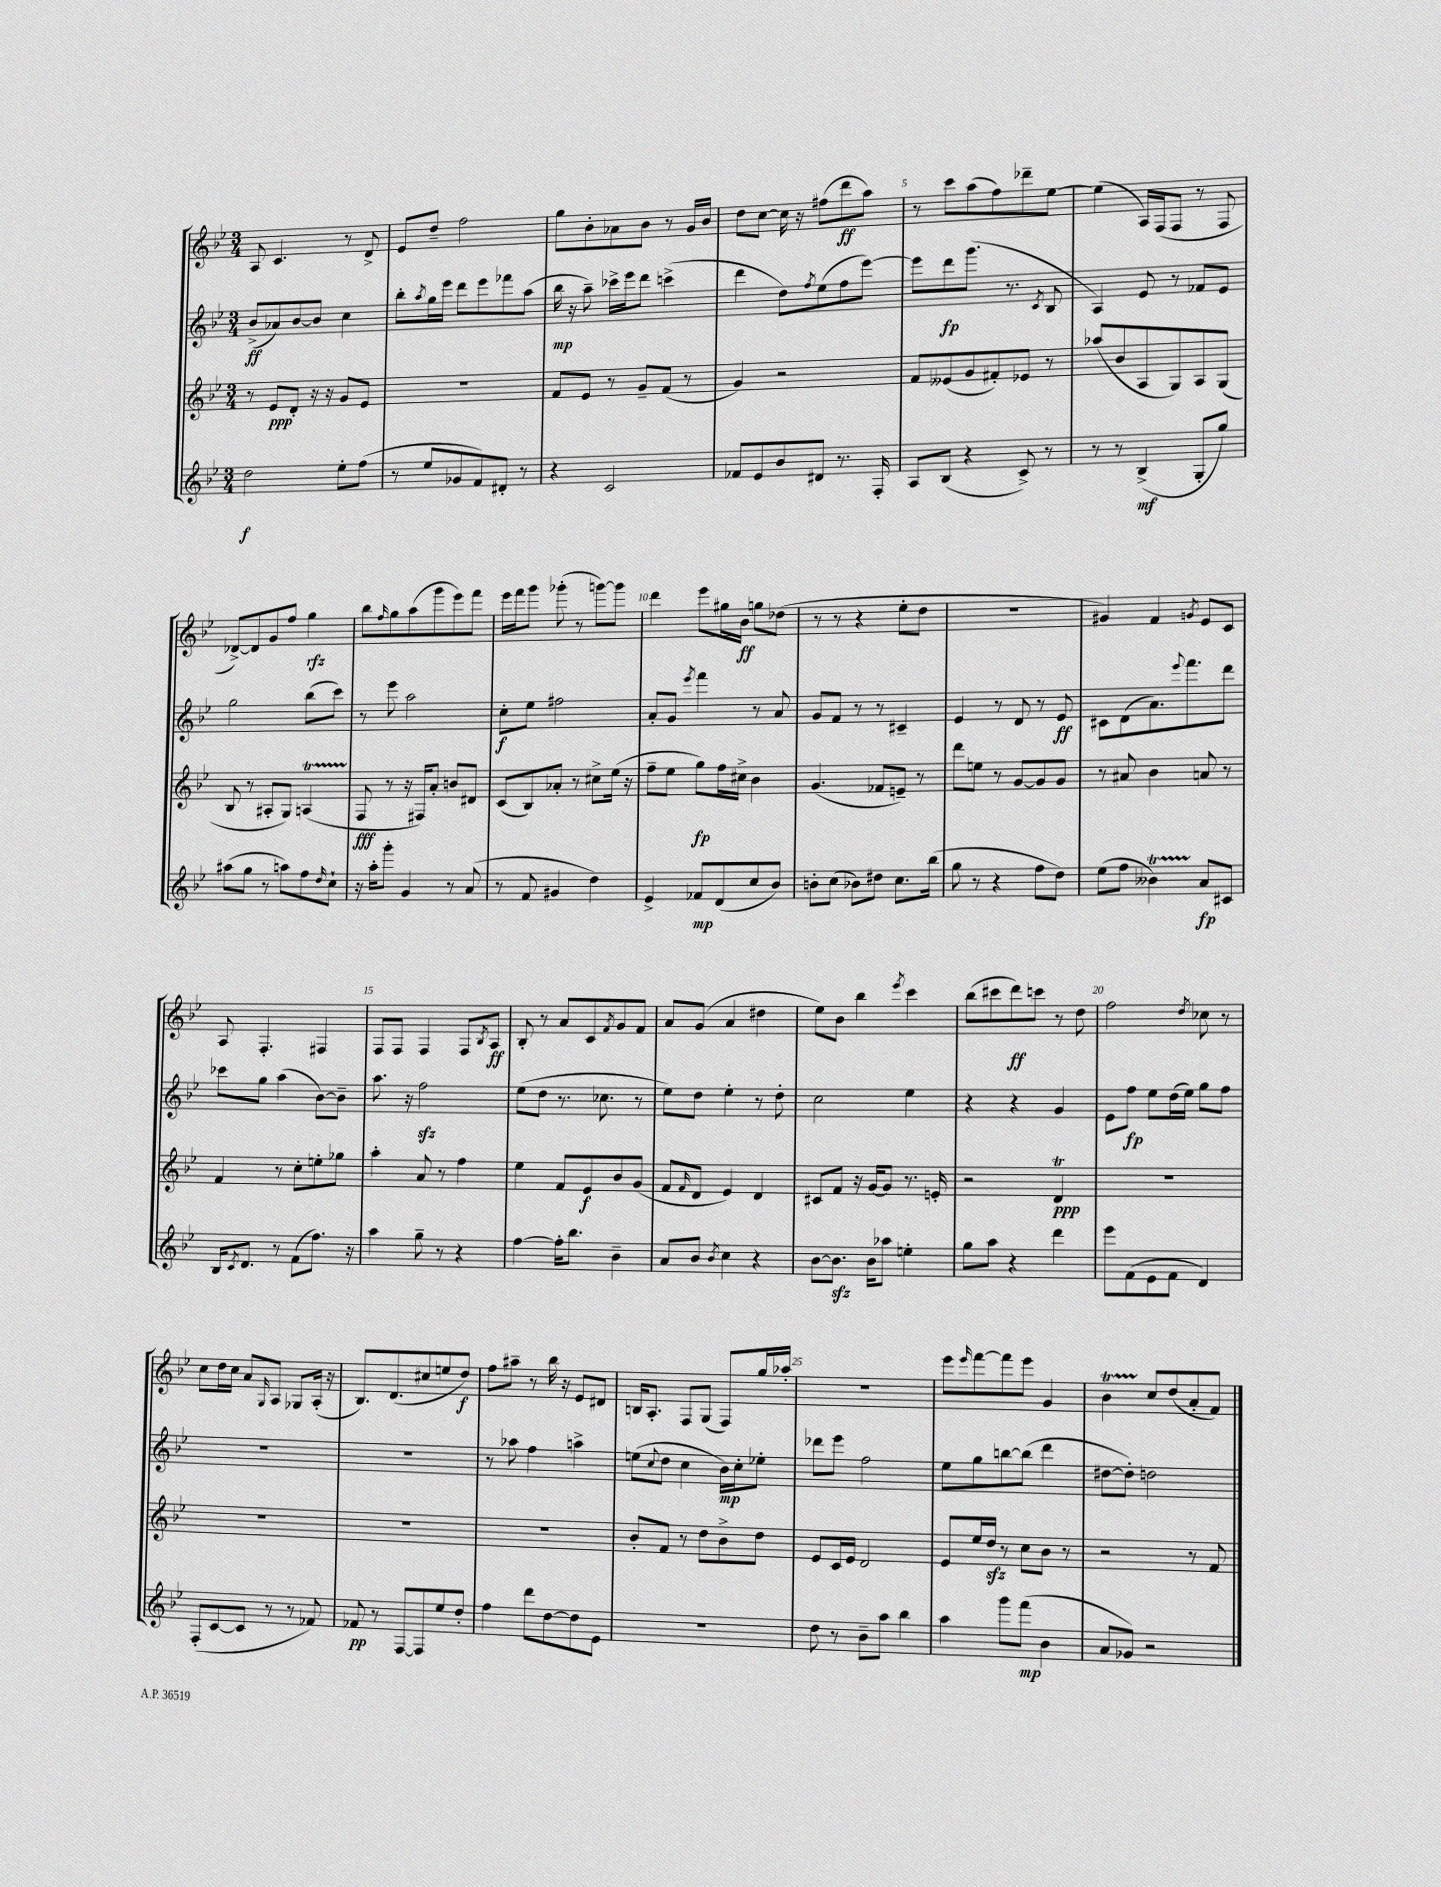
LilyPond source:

<<
\new StaffGroup <<
\new Staff = "s0" {
    \clef treble \key bes \major \numericTimeSignature \time 3/4
    a8 c'4. r8 d'8-> |
    ees'8 d''8-- f''2 |
    g''8 bes'8-. aes'8 bes'8 r8 g'16 bes'16 |
    d''8 c''8~ c''16 r16 fis''8( d'''8\ff a''8) |
    r8 c'''8 a''8( f''8) des'''8-- ees''8~ |
    ees''4( a16) f16( f8 r8 f8 |
    des'8~->) des'8 g'8 f''8 g''4\rfz |
    bes''8 \grace { f''16 } g''8 a''8( g'''8 ees'''8) f'''8 |
    ees'''16 f'''16 g'''8 ges'''8-.( r8 g'''8~) g'''8 |
    d'''4 ees'''8 gis''16 bes'16\ff g''8 des''8( |
    r8 r8 r4 ees''8-. d''8 |
    R2. |
    gis'4) f'4 \acciaccatura { g'8 } ees'8 c'8 |
    a8 f4.-. fis4 |
    f8 f8 f4 f8 \acciaccatura { bes8 } a8\ff |
    bes8-. r8 a'8 c'8 \acciaccatura { f'8 } g'8 f'8 |
    a'8 g'8( a'4 dis''4 |
    ees''8) bes'8 bes''4 \acciaccatura { ees'''8 } c'''4 |
    bes''8( cis'''8 d'''8\ff) c'''8 r8 d''8 |
    f''2 \acciaccatura { d''8 } ces''8 r8 |
    c''8 d''16 c''16 a'8 \grace { g16 } a8 ges8 a16-.( r16 |
    bes8.) d'8.( cis''8 e''8 d''8\f) |
    f''8 ais''8-- r8 bes''16 r16 ees'8 dis'8 |
    b16 a8.-. f8 g8( f8) g''16 aes''16-. |
    R2. |
    ees'''8 \grace { ees'''16 } f'''8~ f'''8 ees'''8 g'4 |
    bes'4\startTrillSpan c''8\stopTrillSpan d''8( a'8-. f'8) \bar "|." |
}
\new Staff = "s1" {
    \clef treble \key bes \major \numericTimeSignature \time 3/4
    bes'8->\ff( aes'8) bes'8~ bes'8 c''4 |
    bes''8-. \acciaccatura { a''8 } g''16 ees'''16 d'''8 ees'''8 fes'''8 a''8( |
    bes''16\mp r16 a''8--) ces'''16-> ees'''16 d'''8 c'''4->( |
    d'''4 d''8) \acciaccatura { f''8 } ees''8( f''8 ees'''8~) |
    ees'''8 d'''8\fp g'''8.( r8. \acciaccatura { c'8 } bes8 |
    a4) ees'8 r8 fes'8 ees'8 |
    g''2 bes''8( c'''8) |
    r8 ees'''8 a''2 |
    c''8-.\f ees''8 fis''2 |
    a'8-. g'8 \acciaccatura { ees'''8 } f'''4 r8 a'8 |
    g'8 f'8 r8 r8 cis'4-- |
    ees'4 r8 d'8 r8 ees'8\ff |
    cis'8 d'8( a'8.) \appoggiatura { ees'''8 } f'''8. d'''8 |
    ces'''8 g''8 a''4( bes'8~) bes'8-- |
    a''8. r16 f''2\sfz |
    ees''8( d''8 r8. ces''8. r8 |
    ees''8) d''8 ees''4-. r8 d''8-. |
    c''2 ees''4 |
    r4 r4 g'4 |
    ees'8 f''8\fp ees''8 d''16( ees''16) g''8 f''8 |
    R2. |
    R2. |
    r8 aes''8 f''4 a''4-> |
    e''8( \appoggiatura { c''8 } d''8 c''4 bes'16\mp) c''16-. ees''8-. |
    des'''8 ees'''8 f''2 |
    ees''8 g''8 b''8~ b''8( d'''4 |
    dis''8~ dis''8-.) d''2 \bar "|." |
}
\new Staff = "s2" {
    \clef treble \key bes \major \numericTimeSignature \time 3/4
    r8 ees'8\ppp d'8-. r16 r16 g'8 ees'8 |
    R2. |
    f'8 ees'8 r8 g'8-- f'8( r8 |
    g'4) r2 |
    f'8 eeses'8( g'8 fis'8-.) ees'8 r8 |
    aes''8( bes'8 a8 g8) a8 g8( |
    bes8 r8 ais8-. g8) a4\startTrillSpan( |
    f8\stopTrillSpan\fff r8 r16 fis16) a'8-. b'8 dis'8 |
    c'8( bes8) aes'8-. r8 cis''8-> ees''16( r16 |
    f''8-- ees''8 g''8\fp) f''16 cis''16-> bes'4 |
    g'4.( fes'8 e'8--) r8 |
    d'''8 e''8 r8 g'8~ g'8 g'8 |
    r8 ais'8 bes'4 a'8 r8 |
    f'4 r8 c''8-. e''8-. ges''8 |
    a''4-. a'8 r8 f''4 |
    ees''4 f'8 ees'8\f bes'8 g'8( |
    f'8 \grace { f'16 } d'8 ees'4) d'4 |
    cis'8 f'8 r16 g'16~ g'8 r8. e'16-. |
    r2 d'4\trill\ppp |
    R2. |
    R2. |
    R2. |
    R2. |
    bes'8-. f'8 r8 d''8 bes'8-> d''8 |
    ees'8 c'16 ees'16 d'2 |
    ees'8 ees''16 d''16\sfz r8 c''8 bes'8 r8 |
    r2 r8 f'8 \bar "|." |
}
\new Staff = "s3" {
    \clef treble \key bes \major \numericTimeSignature \time 3/4
    d''2\f ees''8-. f''8( |
    r8 ees''8 ges'8 f'8) dis'8-. r8 |
    r4 c'2 |
    fes'8 ees'8 bes'8 dis'8 r8. f16-. |
    a8 bes8( r4 c'8->) r8 |
    r8 r8 bes4->\mf( g8-. g''8) |
    ais''8( g''8 r8 a''8) f''8 \grace { d''16 } c''8-! |
    r16 a''16-. g'''8-. g'4 r8 a'8( |
    r8 f'8 gis'4 d''4) |
    ees'4-> fes'8\mp d'8( c''8 bes'8) |
    b'8-. c''8( bes'8) dis''8 c''8. bes''16( |
    g''8 r8 r4 f''8 d''8) |
    ees''8( f''8 beses'4\startTrillSpan) a'8\stopTrillSpan\fp cis'8 |
    bes16 \acciaccatura { c'8 } d'8. r8 f'8( f''8.) r16 |
    a''4 g''8-- r8 r4 |
    f''4~ f''16-. bes''8. bes'4-- |
    a'8 bes'8 \acciaccatura { bes'8 } c''4 r4 |
    bes'8~ bes'8.\sfz bes'16 aes''8 e''4-. |
    g''8 a''8 r4 d'''4 |
    ees'''8 f'8( ees'8 f'8 d'4) |
    f8-.( c'8~ c'8 r8 r8 fes'8) |
    fes'8\pp r8 f8~ f8 ees''8 d''8-. |
    f''4 d'''8 d''8~ d''8 ees'8 |
    R2. |
    d''8 r8 bes'8-- a''8 bes''4 |
    a''4 g'''8 f'''8\mp( bes'4 |
    a'8 ges'8) r2 \bar "|." |
}
>>
>>
\layout { \context { \Score \override BarNumber.break-visibility = ##(#f #t #t) barNumberVisibility = #(every-nth-bar-number-visible 5) } }
